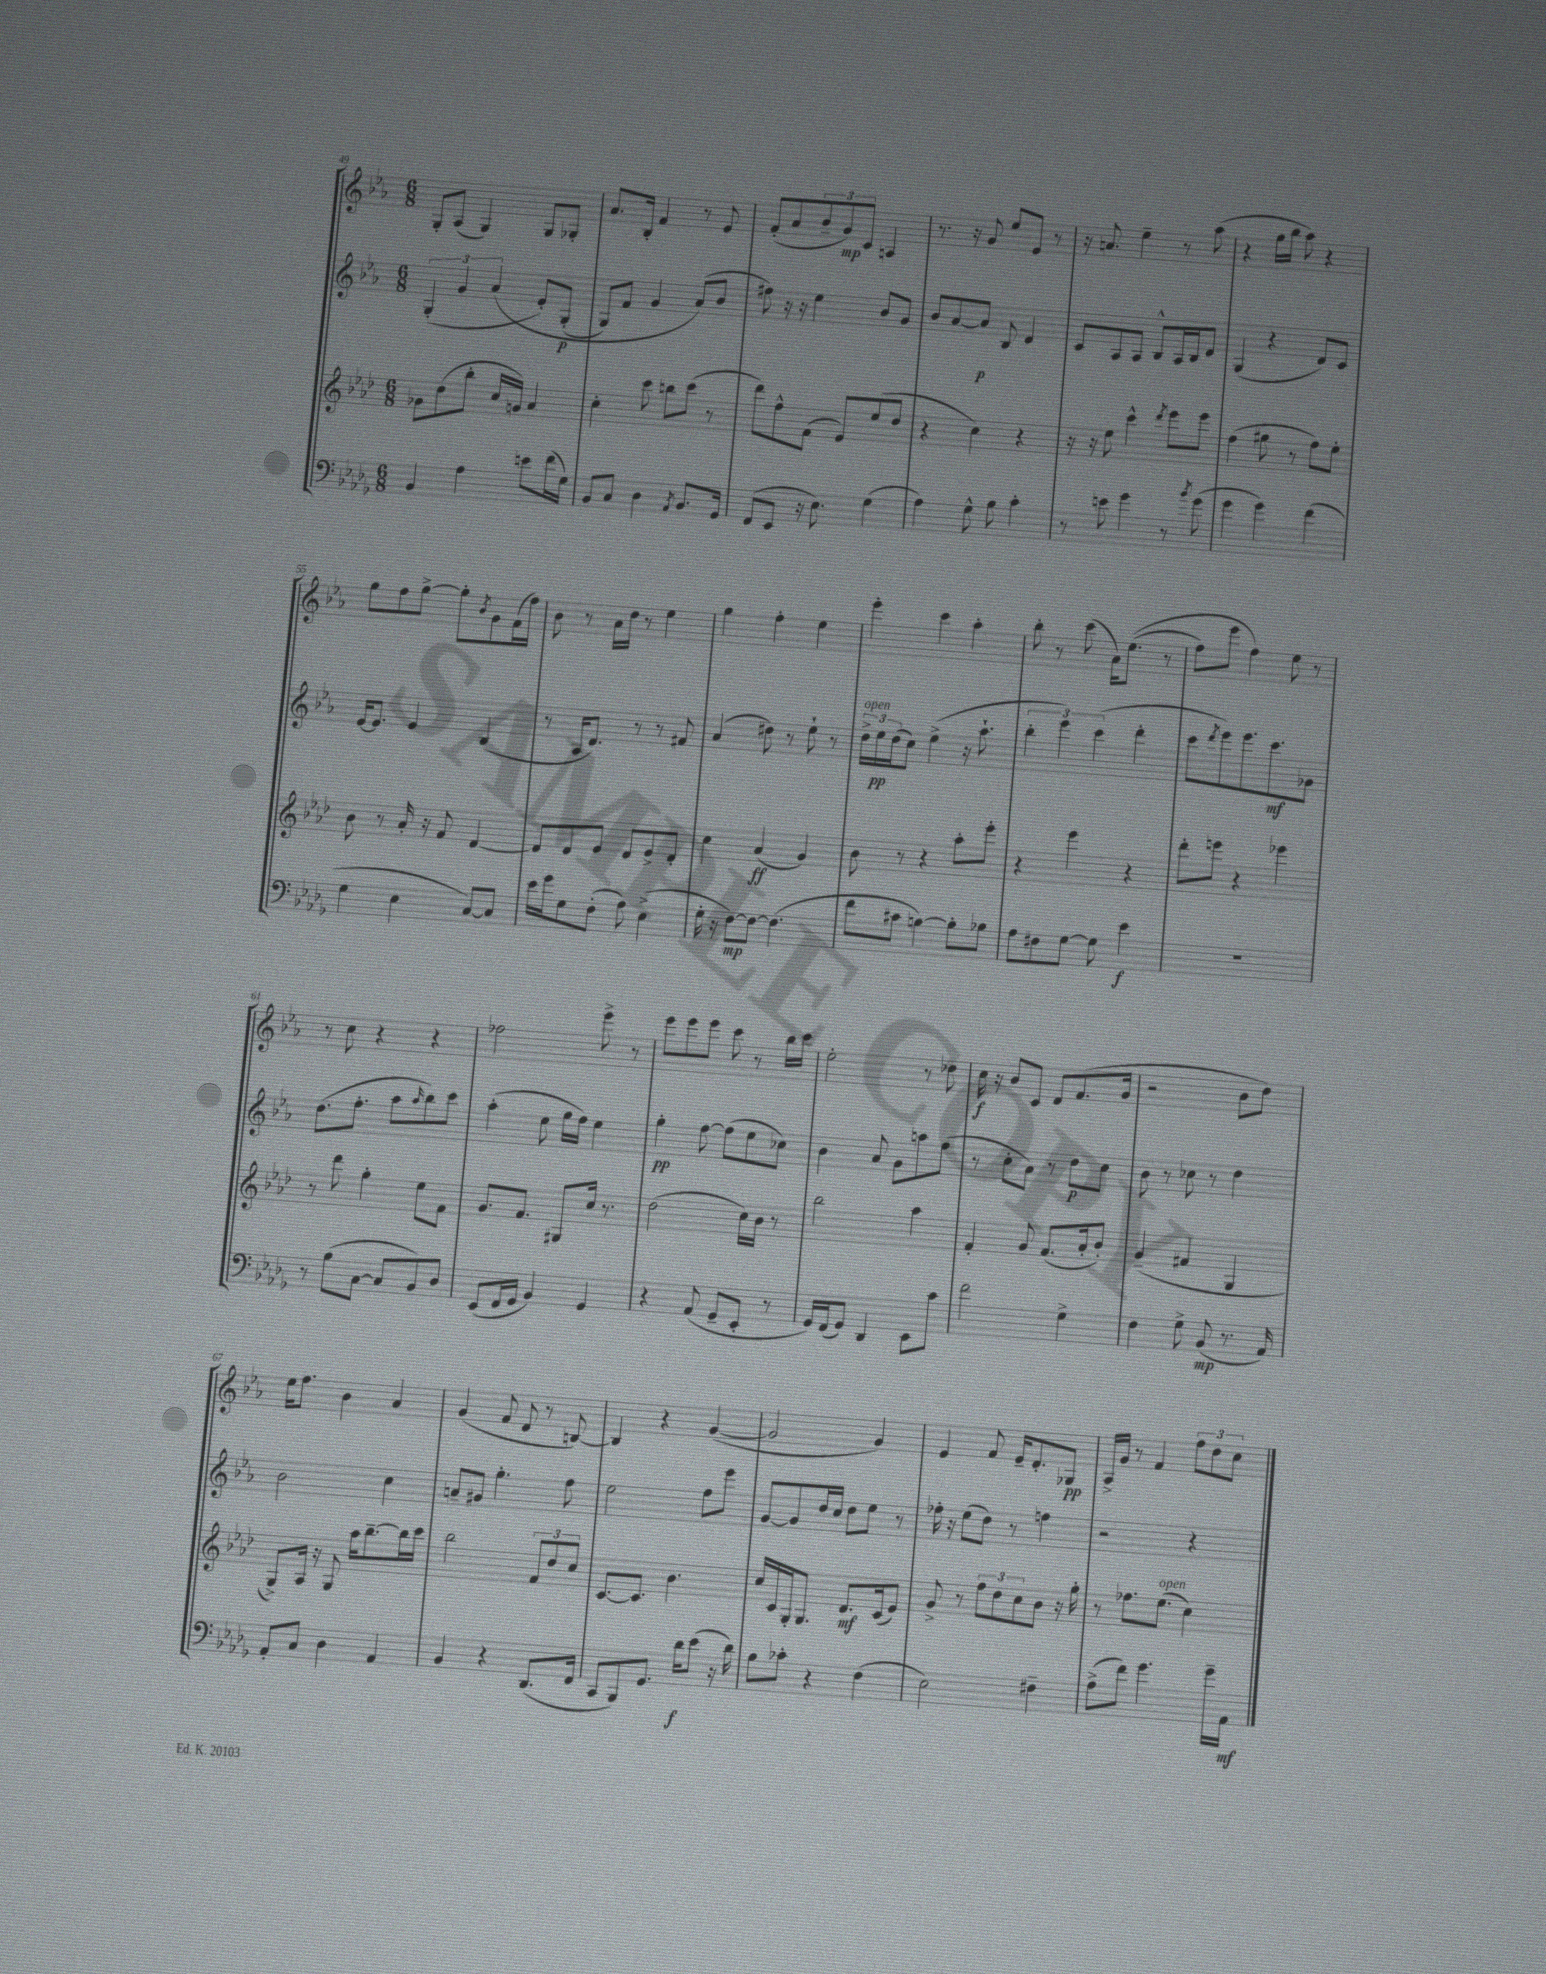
<<
\new StaffGroup <<
\new Staff = "s0" {
    \clef treble \key ees \major \numericTimeSignature \time 6/8
    g8-. aes8( g4) g8 ges8-. |
    aes'8. bes16-. f'4 r8 ees'8 |
    f'8-.( aes'8 \tuplet 3/2 { bes'8-- g'8\mp) c'8 } a4 |
    r8. r16 g'8 ees''8 ees'8 r8 |
    r16 a'8. ees''4-- r8 aes''8( |
    r4 g''16 bes''16 aes''8) r4 |
    g''8 f''8 g''8~-> g''8-. \acciaccatura { bes'8 } g'8 f'16( f''16) |
    bes'8 r8 aes'16 d''16 r8 ees''4 |
    g''4 f''4-. ees''4 |
    ees'''4-. c'''4 aes''4-. |
    bes''8-. r8 c'''8( aes'16) ees''8.(\( r8 |
    f''8) ees'''8 f''4\) ees''8 r8 |
    r8 c''8 r4 r4 |
    fes''2 ees'''8-> r8 |
    ees'''8 ees'''8 ees'''8 c'''8 r8 bes''16 c'''16 |
    ees''2-. r8 des''8 |
    c''16\f r16 bes'8 c'8 d'8 f'8.( g'16 |
    r2 bes'8 d''8) |
    ees''16 f''8. bes'4 aes'4 |
    g'4( f'8 d'8 r8 b8~) |
    b4 r4 g'4~( |
    g'2 g'4) |
    ees'4 f'8 ees'16-- d'8.-. ges8\pp |
    aes16-> g'16 r8 f'4 \tuplet 3/2 { f''8 d''8 c''8 } \bar "|." |
}
\new Staff = "s1" {
    \clef treble \key ees \major \numericTimeSignature \time 6/8
    \tuplet 3/2 { g4-.( g'4 aes'4\( } ees'8-.) g8-.\p( |
    g8) f'8 g'4 aes'8(\) bes'8 |
    fis''8) r16 r16 ees''4 bes'8 g'8 |
    bes'8 aes'8~ aes'8\p bes8 d'4 |
    c'8 aes8 aes8 bes8-^ aes16 bes16 d'8 |
    g4( r4 d'8) c'8 |
    ees'16~ ees'8. ees'4 bes4( |
    r8 aes16 d'8.) r8 r8 fis'8 |
    aes'4( dis''8) r8 ees''8-! r8 |
    \tuplet 3/2 { d''16->^\markup { \italic "open" } ees''16\pp d''16( } c''8) ees''4->( r16 aes''8.-! |
    \tuplet 3/2 { bes''4-. ees'''4) c'''4( } d'''4-. |
    c'''8 \acciaccatura { d'''8 } ees'''8) ees'''8. c'''8.\mf ges'8 |
    d''8.( f''8.-. aes''8 \grace { aes''16 } bes''8) c'''8 |
    aes''4-.( ees''8 g''16 f''16) ees''4 |
    g''4-.\pp f''8~ f''8( ees''8 ces''8) |
    bes'4 aes'8 g'8 a''8 f''8( |
    r8 c''8-. aes'8) r8 d''8\p c''8 |
    bes'8 r8 ces''8 r8 d''4 |
    bes'2 c''4 |
    a'8-- gis'8 g''4.-. f''8 |
    ees''2 f''8 ees'''8 |
    g'8~ g'8 d''16 c''16 d''8 ees''8 r8 |
    fes''16-. r16 ees''8( d''8) r8 f''4 |
    r2 r4 \bar "|." |
}
\new Staff = "s2" {
    \clef treble \key aes \major \numericTimeSignature \time 6/8
    ges'8 des''8( bes''8-. c''16 g'16) aes'4 |
    c''4-. c'''8 b''8 c'''8( r8 |
    des'''8) f''8-^ f'8( ees'8) ees''8( des''8 |
    r4 c''4) r4 |
    r16 r16 ees''8 c'''4-^ \acciaccatura { des'''8 } ees'''8 ees'''8 |
    f''4( gis''8 r8 f''8) ees''8-. |
    bes'8 r8 aes'16-. r16 f'8 des'4~ |
    des'8 des'8 ees'8 des'8 ees'8-> des'8-. |
    c''4 aes'4\ff( g'4) |
    bes'8 r8 r4 aes''8-. ees'''8-. |
    r4 ees'''4 r4 |
    des'''8-. e'''8 r4 ees'''4 |
    r8 des'''8 g''4-. ees''8 f'8 |
    g'8. f'8. gis8 c''16 r8. |
    des''2( c''16) bes'16 r8 |
    bes''2 aes''4 |
    f'4-. g'8 f'8.( aes'16-. bes'8-.) |
    g'4--( fis'4 g4 |
    g8->) aes16 r16 g8 aes''16 bes''8.~-- bes''16 c'''16 |
    bes''2 \tuplet 3/2 { f'8 des''8 c''8 } |
    c'8.~ c'8. bes'4. |
    c''16 c'16 g16-. g8. des'8.\mf c'16( ees'8) |
    g'8-> r8 \tuplet 3/2 { f''8 des''8 c''8 } bes'8 r16 g''16-. |
    r8 fes''8. ees''8.^\markup { \italic "open" }( c''4) \bar "|." |
}
\new Staff = "s3" {
    \clef bass \key des \major \numericTimeSignature \time 6/8
    bes,4 aes4 e'8 f'16( ges16) |
    bes,8 c8 des4 \acciaccatura { aes,8 } bes,8. ges,16 |
    f,8( ees,8 r16 ees8.) ges4( |
    aes4) ges8-^ bes8 c'4-. |
    r8 e'8 ges'4 r8 \acciaccatura { bes'8 } ges'8( |
    ges'4 ges'4) f'4( |
    ges4 ees4 c8~) c8 |
    ees'16 ges'16 ges8 f8-.( aes8) ees4->( |
    ges16-. r16 f8~\mp) f8~ f4.( |
    f'8 cis'8 b4~) b8-. bes8 |
    aes8 fis8 ges8~ ges8 ees'4\f |
    R2. |
    r8 bes8( c8~ c8 bes,8) des8 |
    ees,8( f,16 ges,16 bes,4) ges,4 |
    r4 aes,8( ges,8-- ees,8-. r8 |
    ges,16) f,16( ges,8) des,4 ees,8 c'8 |
    f'2 ges4-> |
    f4 ges8-> bes,8\mp( r8. aes,16) |
    aes,8-. c8 des4 aes,4 |
    bes,4 r4 des,8.( f,16 |
    c,8 bes,,8) ges,8. des'16\f ees'8( r16 des'16) |
    bes8 ces'8-. r4 f4( |
    ees2) fis4-- |
    aes8->( f'8) ges'4. ges'16-- aes,16\mf \bar "|." |
}
>>
>>
\layout { \context { \Score currentBarNumber = #49 } }
